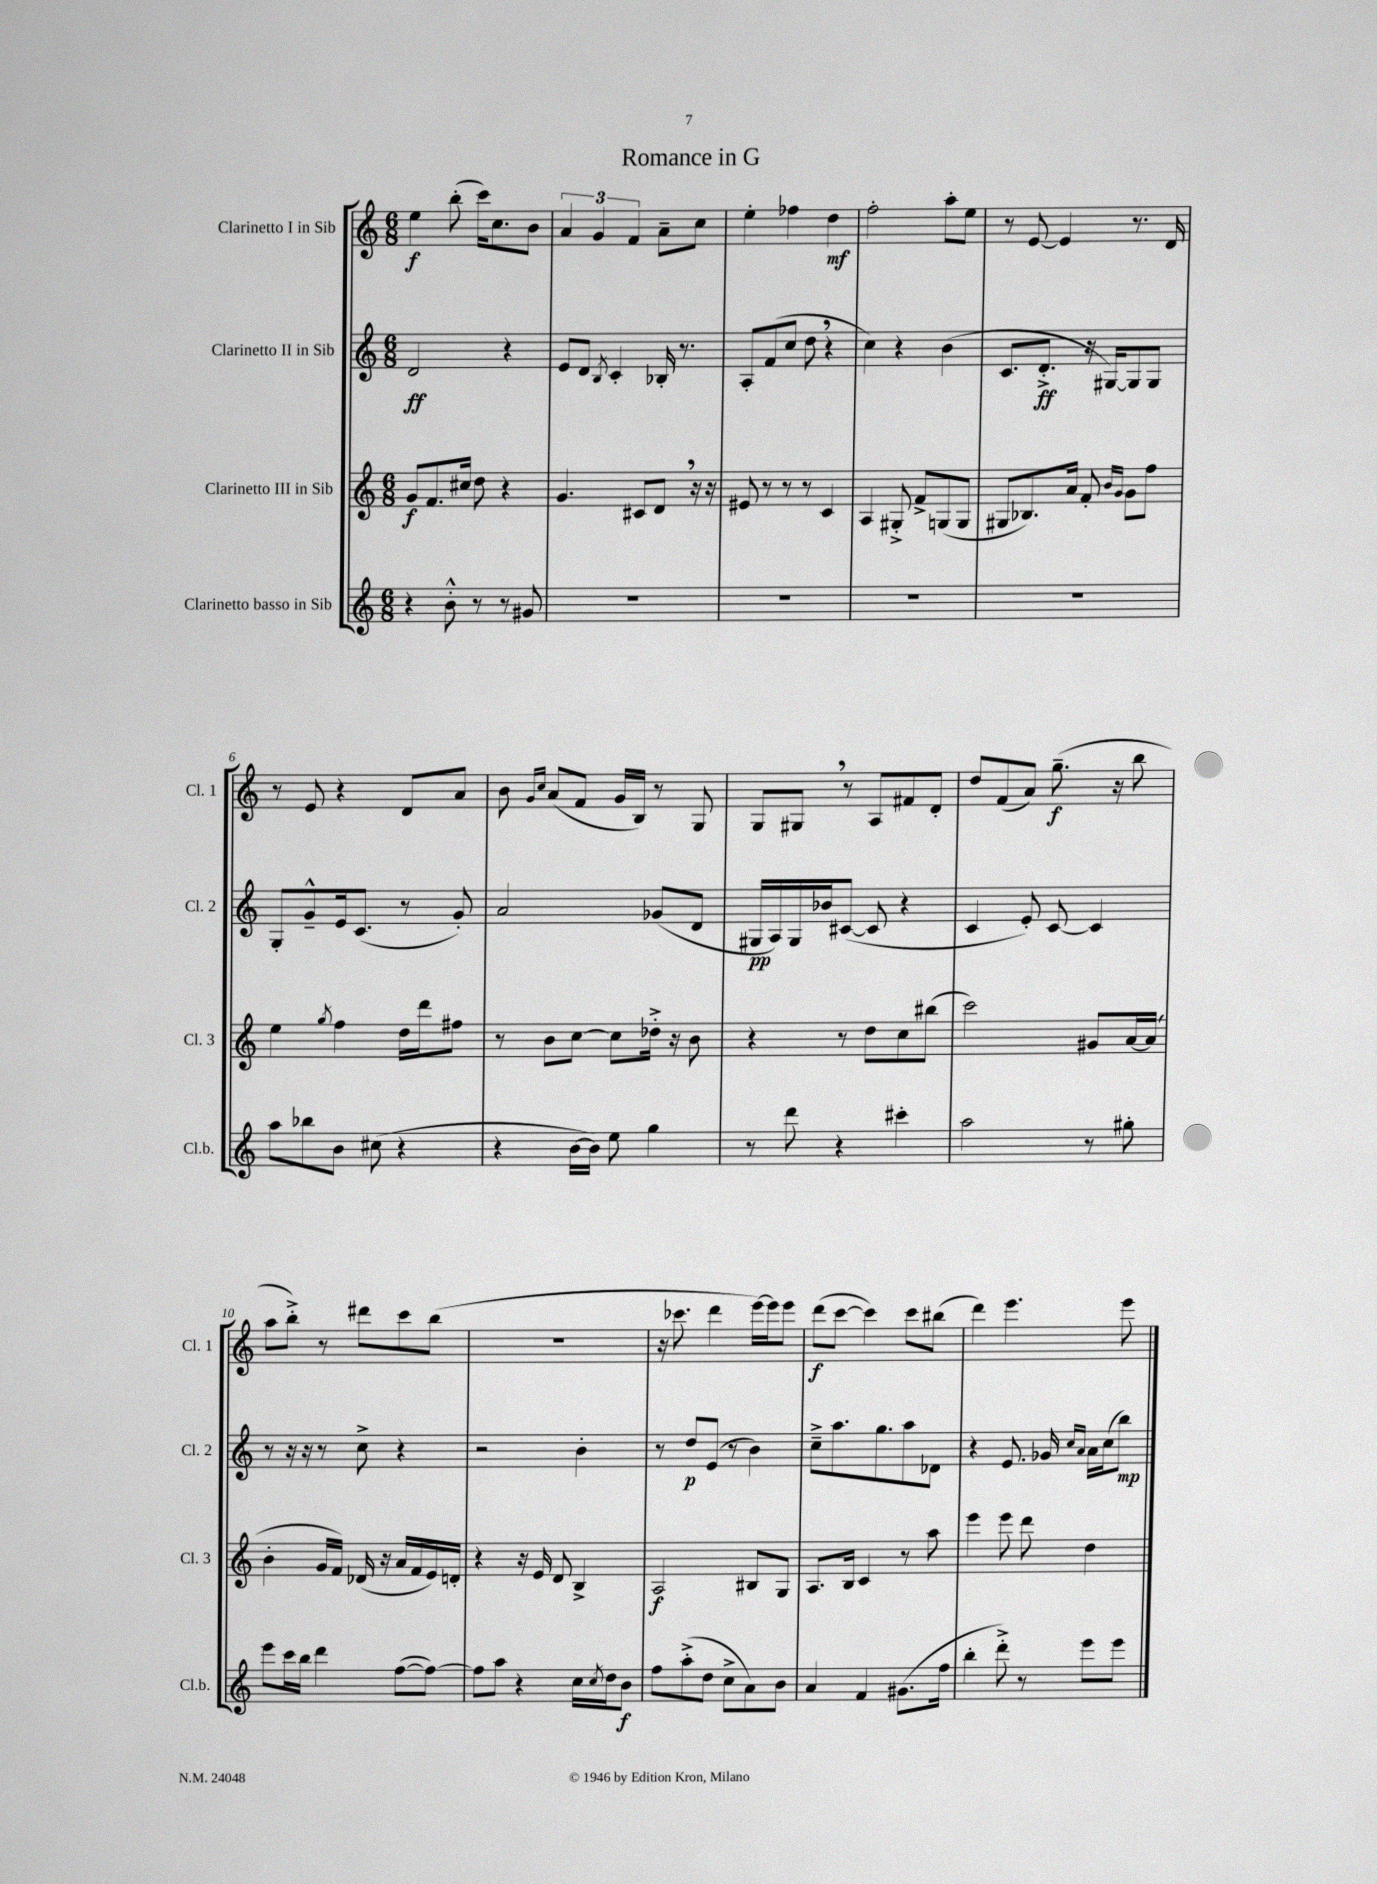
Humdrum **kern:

**kern	**dynam	**kern	**dynam	**kern	**dynam	**kern	**dynam
*part4	*part4	*part3	*part3	*part2	*part2	*part1	*part1
*staff4	*staff4	*staff3	*staff3	*staff2	*staff2	*staff1	*staff1
*I"Clarinetto basso in Sib	*	*I"Clarinetto III in Sib	*	*I"Clarinetto II in Sib	*	*I"Clarinetto I in Sib	*
*I'Cl.b.	*	*I'Cl. 3	*	*I'Cl. 2	*	*I'Cl. 1	*
*clefG2	*	*clefG2	*	*clefG2	*	*clefG2	*
*k[]	*	*k[]	*	*k[]	*	*k[]	*
*M6/8	*	*M6/8	*	*M6/8	*	*M6/8	*
=1	=1	=1	=1	=1	=1	=1	=1
4r	.	8g/L	f	2d/	ff	4ee\	f
.	.	8.f/	.	.	.	.	.
8b'^^\	.	.	.	.	.	(8bb'\	.
.	.	16cc#X/Jk	.	.	.	.	.
8r	.	8dd\	.	.	.	16ccc\KL)	.
.	.	.	.	.	.	8.cc\	.
8r	.	4r	.	4r	.	.	.
8g#X/	.	.	.	.	.	8b\J	.
=2	=2	=2	=2	=2	=2	=2	=2
2.r	.	4.g/	.	8e/L	.	6a/	.
.	.	.	.	8d/J	.	.	.
.	.	.	.	.	.	6g/	.
.	.	.	.	8qB/	.	.	.
.	.	.	.	4c'/	.	.	.
.	.	.	.	.	.	6f/	.
.	.	8c#X/L	.	.	.	.	.
.	.	8d,/J	.	16B-X'/	.	8a~\L	.
.	.	.	.	8.r	.	.	.
.	.	16r	.	.	.	8cc\J	.
.	.	16r	.	.	.	.	.
=3	=3	=3	=3	=3	=3	=3	=3
2.r	.	8e#X/	.	8A'/L	.	4ee'\	.
.	.	8r	.	(8f/	.	.	.
.	.	8r	.	8cc/J	.	4ff-X\	.
.	.	8r	.	8dd,\	.	.	.
.	.	4c/	.	4r	.	4dd\	mf
=4	=4	=4	=4	=4	=4	=4	=4
2.r	.	4A/	.	4cc\)	.	2ff'\	.
.	.	8G#X'^/	.	4r	.	.	.
.	.	8f^/L	.	.	.	.	.
.	.	(8Gn/	.	(4b\	.	8aa'\L	.
.	.	8G/J	.	.	.	8ee\J	.
=5	=5	=5	=5	=5	=5	=5	=5
2.r	.	8G#X/L	.	8.c/L	.	8r	.
.	.	8.B-X/)	.	.	.	[8e/	.
.	.	.	.	8.d'^/J	ff	.	.
.	.	.	.	.	.	4e/]	.
.	.	16a/Jk	.	.	.	.	.
.	.	8f'/	.	16r	.	.	.
.	.	.	.	[16G#X/KL)	.	.	.
.	.	16qqb/LL	.	.	.	.	.
.	.	16qqg/JJ	.	.	.	.	.
.	.	8g\L	.	8G#/]	.	8.r	.
.	.	8ff\J	.	8G#/J	.	.	.
.	.	.	.	.	.	16d/	.
!!LO:LB:g=z
=6	=6	=6	=6	=6	=6	=6	=6
8aa\L	.	4ee\	.	8G'/L	.	8r	.
8bb-X\	.	.	.	8g~^^/	.	8e/	.
.	.	8qgg/	.	.	.	.	.
8b\J	.	4ff\	.	16e/k	.	4r	.
.	.	.	.	(8.c/J	.	.	.
(8cc#X\	.	.	.	.	.	.	.
4r	.	16dd\LL	.	8r	.	8d/L	.
.	.	16ddd\J	.	.	.	.	.
.	.	8ff#X\J	.	8g'/)	.	8a/J	.
=7	=7	=7	=7	=7	=7	=7	=7
4r	.	8r	.	2a/	.	8b\	.
.	.	.	.	.	.	16qqg/LL	.
.	.	.	.	.	.	16qqcc/JJ	.
.	.	8b\L	.	.	.	(8a/L	.
[16b\LL	.	[8cc\J	.	.	.	8f/J	.
16b\JJ])	.	.	.	.	.	.	.
8ee\	.	8cc\L]	.	.	.	16g/LL	.
.	.	.	.	.	.	16B/JJ)	.
4gg\	.	16dd-X'^\Jk	.	(8g-X/L	.	8r	.
.	.	16r	.	.	.	.	.
.	.	8b\	.	8d/J	.	8G/	.
=8	=8	=8	=8	=8	=8	=8	=8
8r	.	4r	.	16G#X/LL	pp	8G/L	.
.	.	.	.	16A/)	.	.	.
8ddd\	.	.	.	16G#/	.	8G#X,/J	.
.	.	.	.	16b-X/J	.	.	.
4r	.	8r	.	([8c#X/J	.	8r	.
.	.	8dd\L	.	8c#/]	.	8A/L	.
4ccc#X'\	.	8cc\	.	4r	.	8f#X/	.
.	.	(8bb#X\J	.	.	.	8d'/J	.
=9	=9	=9	=9	=9	=9	=9	=9
2aa\	.	2ccc\)	.	4c/	.	8dd/L	.
.	.	.	.	.	.	(8f/	.
.	.	.	.	8e'/)	.	8a/J)	.
.	.	.	.	[8c/	.	(8.gg~\	f
8r	.	8g#X/L	.	4c/]	.	.	.
.	.	.	.	.	.	16r	.
8gg#X'\	.	[16a/L	.	.	.	8bb\	.
.	.	(16a/JJ]	.	.	.	.	.
!!LO:LB:g=z
=10	=10	=10	=10	=10	=10	=10	=10
8eee\L	.	4b'\	.	8r	.	8aa\L	.
16ccc\L	.	.	.	16r	.	8bb'^\J)	.
16bb\JJ	.	.	.	16r	.	.	.
4ddd\	.	16g/LL	.	8r	.	8r	.
.	.	16f/JJ)	.	.	.	.	.
.	.	(16d-X/	.	8cc^\	.	8ddd#X\L	.
.	.	16r	.	.	.	.	.
([8ff\L	.	16a/LL	.	4r	.	8ccc\	.
.	.	16f/	.	.	.	.	.
8ff\J_)	.	16e/)	.	.	.	(8bb\J	.
.	.	16dn'/JJ	.	.	.	.	.
=11	=11	=11	=11	=11	=11	=11	=11
8ff\L]	.	4r	.	2r	.	2.r	.
8aa\J	.	.	.	.	.	.	.
4r	.	16r	.	.	.	.	.
.	.	16e/	.	.	.	.	.
.	.	8d/	.	.	.	.	.
16cc\LL	.	4B^/	.	4b'\	.	.	.
8qcc/	.	.	.	.	.	.	.
16dd\J	.	.	.	.	.	.	.
8b\J	f	.	.	.	.	.	.
=12	=12	=12	=12	=12	=12	=12	=12
8ff\L	.	2A/	f	8r	.	16r	.
.	.	.	.	.	.	8.ccc-X\	.
(8aa'^\	.	.	.	8dd/L	p	.	.
8dd\J	.	.	.	(8e/J	.	4ddd\	.
8cc^\L	.	.	.	8r	.	.	.
8a\)	.	8B#X/L	.	4b\)	.	[16eee\LL)	.
.	.	.	.	.	.	16eee\J]	.
8b\J	.	8G/J	.	.	.	8eee\J	.
=13	=13	=13	=13	=13	=13	=13	=13
4a/	.	8.A/L	.	8cc~^\L	.	(8ddd\L	f
.	.	.	.	8.aa\	.	[8ccc\J	.
.	.	16B/Jk	.	.	.	.	.
4f/	.	4c/	.	.	.	4ccc\])	.
.	.	.	.	8.gg\	.	.	.
(8.g#X\L	.	8r	.	8aa\	.	8ccc\L	.
.	.	8aa\	.	8d-X\J	.	(8bb#X\J	.
16ff\Jk	.	.	.	.	.	.	.
=14	=14	=14	=14	=14	=14	=14	=14
4bb'\	.	4eee\	.	4r	.	4ddd\)	.
8ddd'^\)	.	8eee\	.	8.e/	.	4.eee\	.
8r	.	8ddd\	.	.	.	.	.
.	.	.	.	16g-X/	.	.	.
.	.	.	.	16qqcc/LL	.	.	.
.	.	.	.	16qqa/JJ	.	.	.
8eee\L	.	4dd\	.	16a\LL	.	.	.
.	.	.	.	(16cc\J	.	.	.
8eee\J	.	.	.	8bb\J)	mp	8eee\	.
==	==	==	==	==	==	==	==
*-	*-	*-	*-	*-	*-	*-	*-
